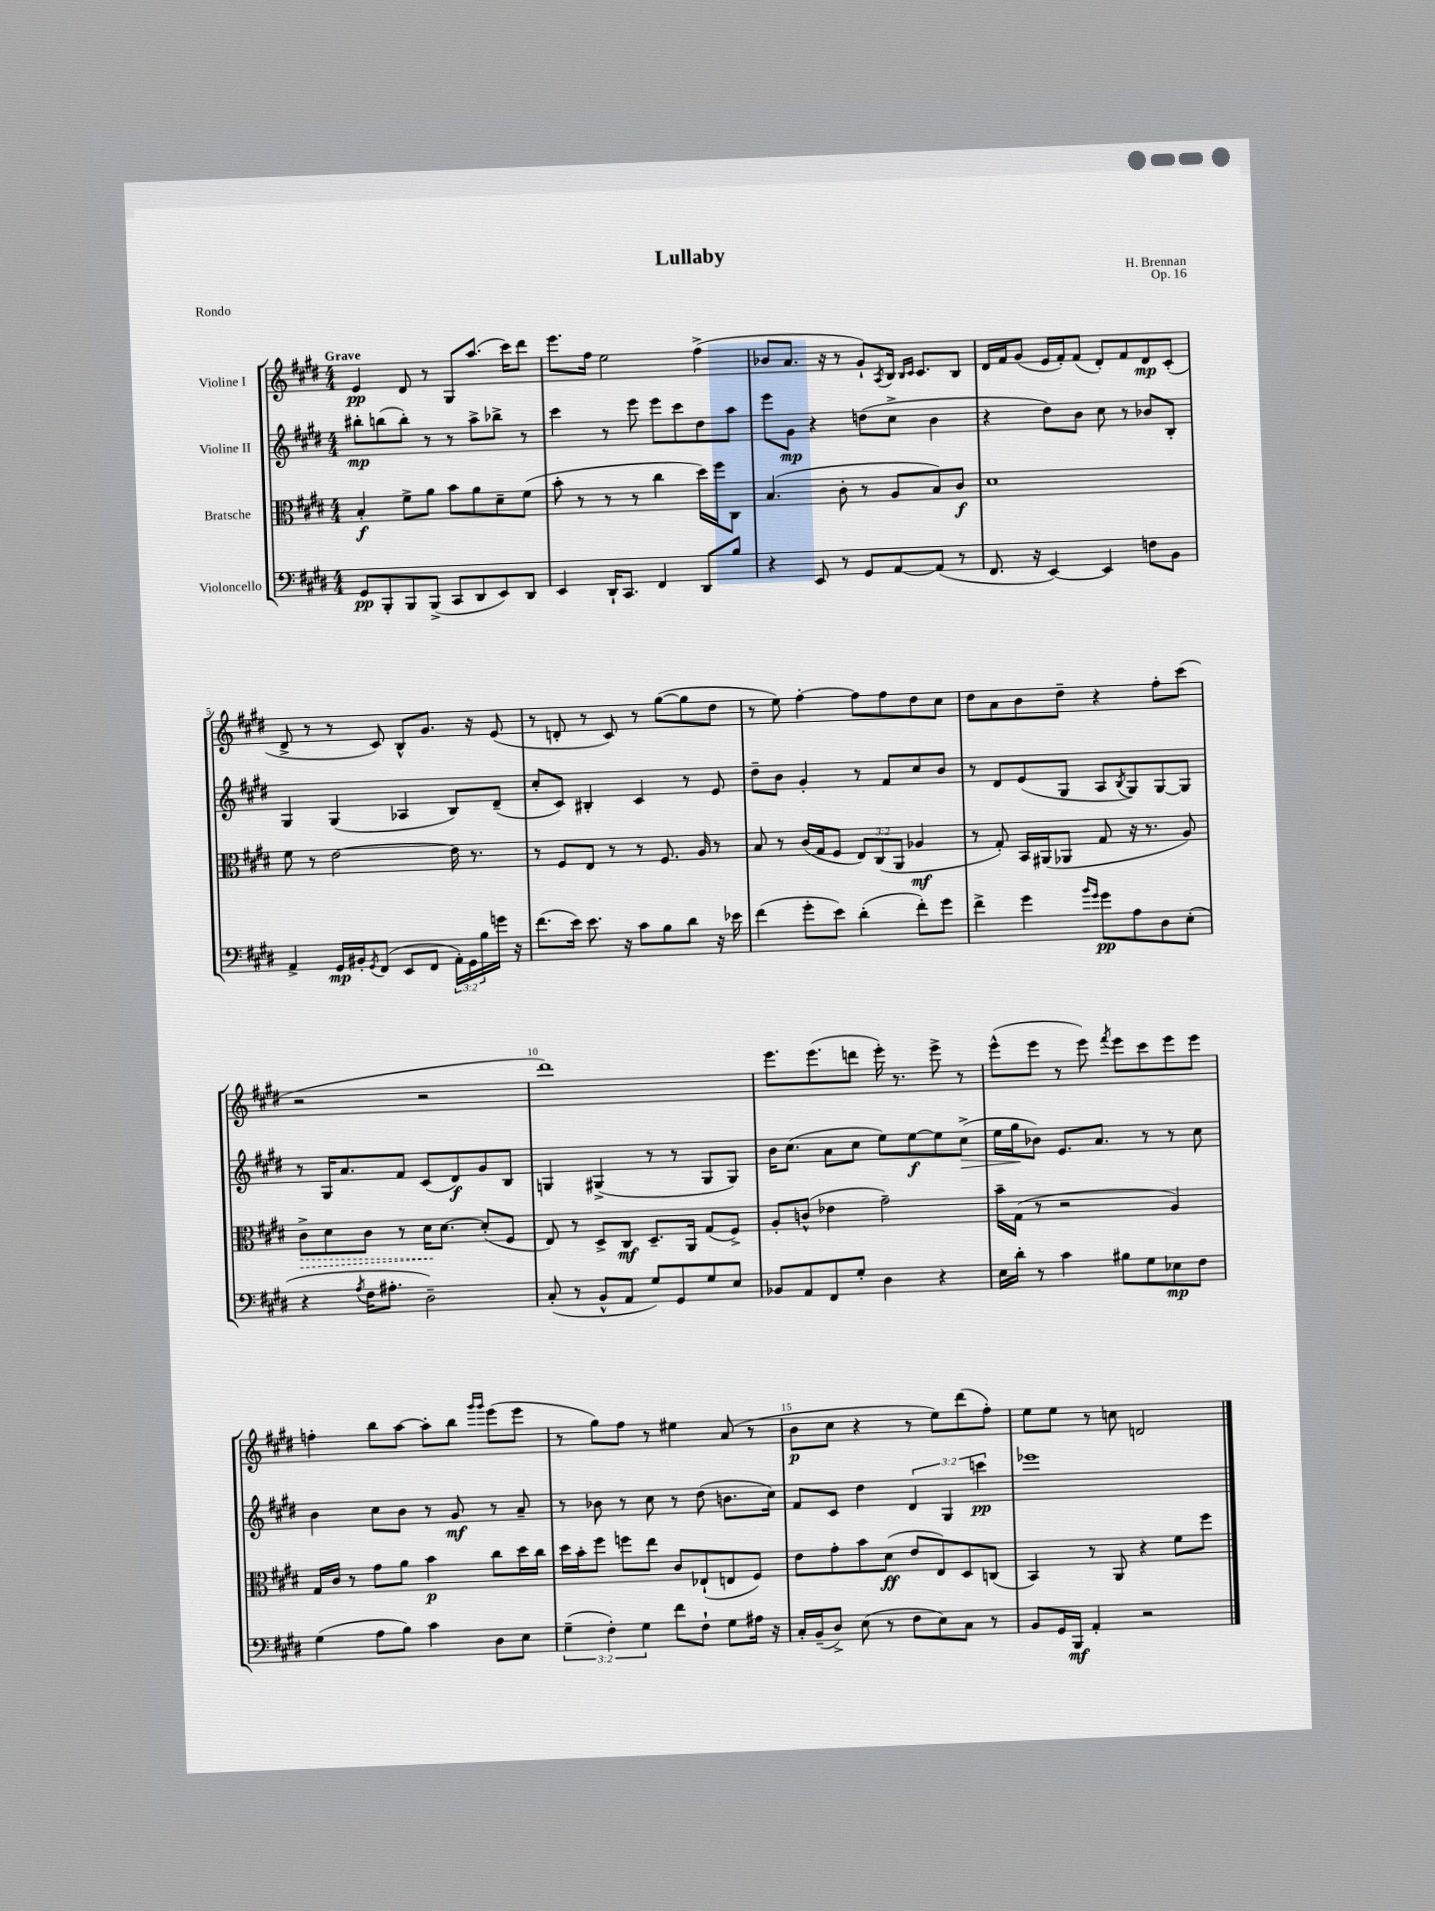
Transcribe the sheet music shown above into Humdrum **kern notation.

**kern	**dynam	**kern	**dynam	**kern	**dynam	**kern	**dynam
*part4	*part4	*part3	*part3	*part2	*part2	*part1	*part1
*staff4	*staff4	*staff3	*staff3	*staff2	*staff2	*staff1	*staff1
*I"Violoncello	*	*I"Bratsche	*	*I"Violine II	*	*I"Violine I	*
*clefF4	*	*clefC3	*	*clefG2	*	*clefG2	*
*k[f#c#g#d#]	*	*k[f#c#g#d#]	*	*k[f#c#g#d#]	*	*k[f#c#g#d#]	*
*M4/4	*	*M4/4	*	*M4/4	*	*M4/4	*
=1	=1	=1	=1	=1	=1	=1	=1
!	!	!	!	!	!	!LO:TX:a:B:t=Grave	!
8GG#/L	pp	4B'/	f	8bb#X'\L	mp	4e/	pp
8BBB'/	.	.	.	(8bbn\	.	.	.
8BBB/	.	8f#^\L	.	8bb'\J)	.	8d#/	.
(8BBB^/J	.	8a\J	.	8r	.	8r	.
8CC#/L	.	8b\L	.	8r	.	8G#/L	.
8DD#/	.	8a\	.	8aa^\L	.	(8.aa/J	.
8EE/)	.	8d#~\	.	8bb-X^\J	.	.	.
.	.	.	.	.	.	16ccc#\KL)	.
8DD#/J	.	(8f#\J	.	8r	.	8ddd#\J	.
=2	=2	=2	=2	=2	=2	=2	=2
4EE/	.	8b'\	.	4ccc#\	.	8.eee\L	.
.	.	8r	.	.	.	.	.
.	.	.	.	.	.	16ff#\Jk	.
16DD#`/KL	.	8r	.	8r	.	2ee\	.
8.CC#/J	.	.	.	.	.	.	.
.	.	8r	.	8eee\	.	.	.
4FF#/	.	4cc#\	.	8eee\L	.	.	.
.	.	.	.	8ccc#\	.	.	.
8DD#/L	.	16dd#\LL)	.	8dd#\	.	(4ff#^\	.
.	.	16ff#\J	.	.	.	.	.
8B/J	.	8C#\J	.	8aa\J	.	.	.
=3	=3	=3	=3	=3	=3	=3	=3
4r	.	(4.B/	.	8eee\L	.	8b-X/L	.
.	.	.	.	8g#\J	mp	8.a/J	.
8EE/	.	.	.	4r	.	.	.
.	.	.	.	.	.	16r	.
8r	.	8c#'\	.	.	.	8r	.
8GG#/L	.	8r	.	(8ddn\L	.	8g#`/L)	.
.	.	.	.	.	.	8qA/	.
[8AA/	.	8A/L	.	8cc#^\J	.	16B/Jk	.
.	.	.	.	.	.	16qqB/LL	.
.	.	.	.	.	.	16qqc#/JJ	.
.	.	.	.	.	.	8.c#/L	.
(8AA/J]	.	8B/)	.	4b\	.	.	.
8r	.	8c#/J	f	.	.	8B/J	.
=4	=4	=4	=4	=4	=4	=4	=4
8.FF#/	.	1d#	.	4r	.	16d#/LL	.
.	.	.	.	.	.	16f#/J	.
.	.	.	.	.	.	(8g#/J	.
16r	.	.	.	.	.	.	.
[4EE/)	.	.	.	8dd#\L)	.	16e/LL	.
.	.	.	.	.	.	16f#'/J)	.
.	.	.	.	8b\J	.	(8f#/J	.
4EE/]	.	.	.	8cc#\	.	8d#'/L)	.
.	.	.	.	8r	.	8f#/	.
8Fn\L	.	.	.	8b-X/L	.	8d#/	mp
8BB\J	.	.	.	8B'/J	.	(8c#'/J	.
!!LO:LB:g=z
=5	=5	=5	=5	=5	=5	=5	=5
4AA^/	.	8f#\	.	4G#/	.	8d#^/	.
.	.	8r	.	.	.	8r	.
16GG#/LL	mp	[2e\	.	(4G#/	.	8r	.
16BB#X'/J	.	.	.	.	.	.	.
8qGG#/	.	.	.	.	.	.	.
(8FF#/J	.	.	.	.	.	8c#/)	.
8EE/L	.	.	.	4A-X/	.	8B^^/L	.
8FF#/J	.	.	.	.	.	8.g#/J	.
24AA'\LL)	.	16e\]	.	8B/L)	.	.	.
24GG#\	.	.	.	.	.	.	.
.	.	8.r	.	.	.	16r	.
24B\	.	.	.	.	.	.	.
16gn\JJ	.	.	.	(8d#~/J	.	(8e/	.
16r	.	.	.	.	.	.	.
=6	=6	=6	=6	=6	=6	=6	=6
(8.f#\L	.	8r	.	8cc#'/L	.	8r	.
.	.	8F#/L	.	8c#/J)	.	8dn'/	.
16e\Jk)	.	.	.	.	.	.	.
8.e\	.	8E/J	.	4B#X'/	.	8r	.
.	.	8r	.	.	.	8c#/)	.
16r	.	.	.	.	.	.	.
8c#\L	.	8r	.	4c#/	.	8r	.
8B\	.	8.F#/	.	.	.	([8gg#\L	.
8d#\J	.	.	.	8r	.	8gg#\]	.
.	.	16A/	.	.	.	.	.
16r	.	8r	.	8e/	.	8dd#\J	.
16e-X\	.	.	.	.	.	.	.
=7	=7	=7	=7	=7	=7	=7	=7
(4f#\	.	8B/	.	8dd#~\L	.	8r	.
.	.	8r	.	8b\J	.	8ee\)	.
8g#'\L	.	(16c#/LL	.	4g#'/	.	[4ff#'\	.
.	.	16G#/J	.	.	.	.	.
8e\J)	.	8F#/J	.	.	.	.	.
(4d#'\	.	12E/L)	.	8r	.	8ff#\L]	.
.	.	(12C#/	.	.	.	.	.
.	.	.	.	8f#/L	.	8ff#\	.
.	.	12AA/J	.	.	.	.	.
8f#'\L)	.	4A-X/	mf	8cc#/	.	8dd#\	.
8g#\J	.	.	.	8b/J	.	8cc#\J	.
=8	=8	=8	=8	=8	=8	=8	=8
4f#^\	.	8r	.	8r	.	8dd#\L	.
.	.	8G#'/)	.	8d#/L	.	8a\	.
4g#\	.	16BB/LL	.	(8e/	.	8b\	.
.	.	(16AA#X/J	.	.	.	.	.
.	.	8AA-X/J	.	8G#/J	.	8dd#~\J	.
16qqb/LL	.	.	.	.	.	.	.
16qqg#/JJ	.	.	.	.	.	.	.
8g#\L	pp	8G#/	.	8A/L	.	4r	.
.	.	.	.	8qB/	.	.	.
8A\	.	16r	.	8G#/)	.	.	.
.	.	8.r	.	.	.	.	.
8D#\	.	.	.	[8G#/	.	8ff#'\L	.
(8E'\J	.	8A/)	.	8G#/J]	.	(8ccc#\J	.
!!LO:LB:g=z
=9	=9	=9	=9	=9	=9	=9	=9
!	!	!	!LO:HP:b	!	!	!	!
4r	.	8c#^\L	>	8r	.	2r	.
.	.	8d#\	.	16G#/KL	.	.	.
.	.	.	.	8.a/	.	.	.
8qA/	.	.	.	.	.	.	.
16F#\KL	.	8c#\J	.	.	.	.	.
8.A#X'\J	.	.	.	.	.	.	.
.	.	8r	.	8f#/J	.	.	.
2D#~\)	.	16d#\KL	.	(8c#/L	.	2r	.
.	.	[8.d#\J	]	.	.	.	.
.	.	.	.	8d#/)	f	.	.
.	.	(8d#'/L]	.	8g#/	.	.	.
.	.	8F#/J	.	8B/J	.	.	.
=10	=10	=10	=10	=10	=10	=10	=10
(8C#'/	.	8E/)	.	4Gn/	.	1ddd#)	.
8r	.	8r	.	.	.	.	.
8BB^^/L	.	8D#^/L	.	(4G#X^/	.	.	.
8AA/J	.	8C#/J	mf	.	.	.	.
8G#/L)	.	8.D#~/L	.	8r	.	.	.
8GG#/	.	.	.	8r	.	.	.
.	.	16AA/Jk	.	.	.	.	.
8G#/	.	(8G#/L	.	8G#/L	.	.	.
8E/J	.	8F#^/J)	.	8G#/J)	.	.	.
=11	=11	=11	=11	=11	=11	=11	=11
8BB-X/L	.	8A'/L	.	16b\KL	.	8.eee\L	.
.	.	.	.	(8.cc#\J	.	.	.
8AA/	.	(8cn^^/J	.	.	.	.	.
.	.	.	.	.	.	(8.eee\	.
8FF#/	.	4e-X\	.	8a\L	.	.	.
8G#'/J	.	.	.	8cc#\J	.	8dddn\J	.
4D#\	.	2g#~\)	.	8ee\L)	.	16eee'\)	.
.	.	.	.	.	.	8.r	.
.	.	.	.	[8ee\	f	.	.
4r	.	.	.	8ee\]	.	8eee^\	.
!	!	!	!	!	!LO:HP:b	!	!
.	.	.	.	(8cc#^\J	>	8r	.
=12	=12	=12	=12	=12	=12	=12	=12
16E\LL	.	16b~\LL	.	16ee\LL	.	(8eee^^\L	.
16d#'\JJ	.	(16G#\JJ	.	16gg#\J	.	.	.
8r	.	8r	.	8b-X\J)	]	8eee\J	.
4c#\	.	2r	.	8.e/L	.	8r	.
.	.	.	.	.	.	8eee\)	.
.	.	.	.	8.a/J	.	.	.
.	.	.	.	.	.	8qfff#/	.
8B#X\L	.	.	.	.	.	8eee\L	.
8G#\	.	.	.	8r	.	8ccc#\	.
8E-X\	mp	4A/)	.	8r	.	8eee\	.
8F#\J	.	.	.	8cc#\	.	8eee\J	.
!!LO:LB:g=z
=13	=13	=13	=13	=13	=13	=13	=13
(4G#\	.	16G#/LL	.	4b\	.	4ffn'\	.
.	.	16c#/JJ	.	.	.	.	.
.	.	8r	.	.	.	.	.
8A\L	.	8g#\L	.	8cc#\L	.	8bb\L	.
8B\J)	.	8a\J	.	8b\J	.	[8aa\J	.
4c#\	.	4b\	p	8r	.	8aa'\L]	.
.	.	.	.	8g#/	mf	8bb\J	.
.	.	.	.	.	.	16qqggg#/LL	.
.	.	.	.	.	.	16qqggg#/JJ	.
8D#\L	.	8cc#\L	.	8r	.	(8eee\L	.
8E\J	.	16dd#\L	.	8a~/	.	8eee\J	.
.	.	16cc#\JJ	.	.	.	.	.
=14	=14	=14	=14	=14	=14	=14	=14
(6G#~\	.	16dd#\LL	.	8r	.	8r	.
.	.	16b'\J	.	.	.	.	.
.	.	8ff#\J	.	8b-X\	.	8gg#\L)	.
6F#'\)	.	.	.	.	.	.	.
.	.	8ffn\L	.	8r	.	8ff#\J	.
6G#\	.	.	.	.	.	.	.
.	.	8ee\J	.	8cc#\	.	8r	.
8f#\L	.	8c#/L	.	8r	.	4ee#X\	.
8F#`\J	.	(8E-X`/	.	(8dd#\	.	.	.
8G#\L	.	8En/	.	8.bn\L	.	(8a/	.
16A#X\Jk	.	8F#/J)	.	.	.	8r	.
16r	.	.	.	16cc#\Jk)	.	.	.
=15	=15	=15	=15	=15	=15	=15	=15
16C#'/LL	.	8e\L	.	8f#/L	.	8b\L	p
(16BB~/J	.	.	.	.	.	.	.
8D#^/J)	.	8g#'\	.	8c#/J	.	8cc#\J	.
(8E\	.	8b\	.	4dd#\	.	4r	.
8r	.	(8d#\J	ff	.	.	.	.
8F#\L	.	8e/L	.	6d#/	.	8r	.
8E\)	.	8E/)	.	.	.	8ee\L)	.
.	.	.	.	6G#/	.	.	.
8C#\J	.	8D#/	.	.	.	(8ddd#\	.
.	.	.	.	6cccn\	pp	.	.
8r	.	(8Cn/J	.	.	.	8ff#'\J)	.
=16	=16	=16	=16	=16	=16	=16	=16
8BB/L	.	4BB/)	.	1eee-X	.	8ee\L	.
16GG#/L	.	.	.	.	.	8ee\J	.
16BBB/JJ	mf	.	.	.	.	.	.
4AA'/	.	8r	.	.	.	8r	.
.	.	8AA/	.	.	.	8ccn\	.
2r	.	4r	.	.	.	2dn/	.
.	.	8f#\L	.	.	.	.	.
.	.	8ff#\J	.	.	.	.	.
==	==	==	==	==	==	==	==
*-	*-	*-	*-	*-	*-	*-	*-
